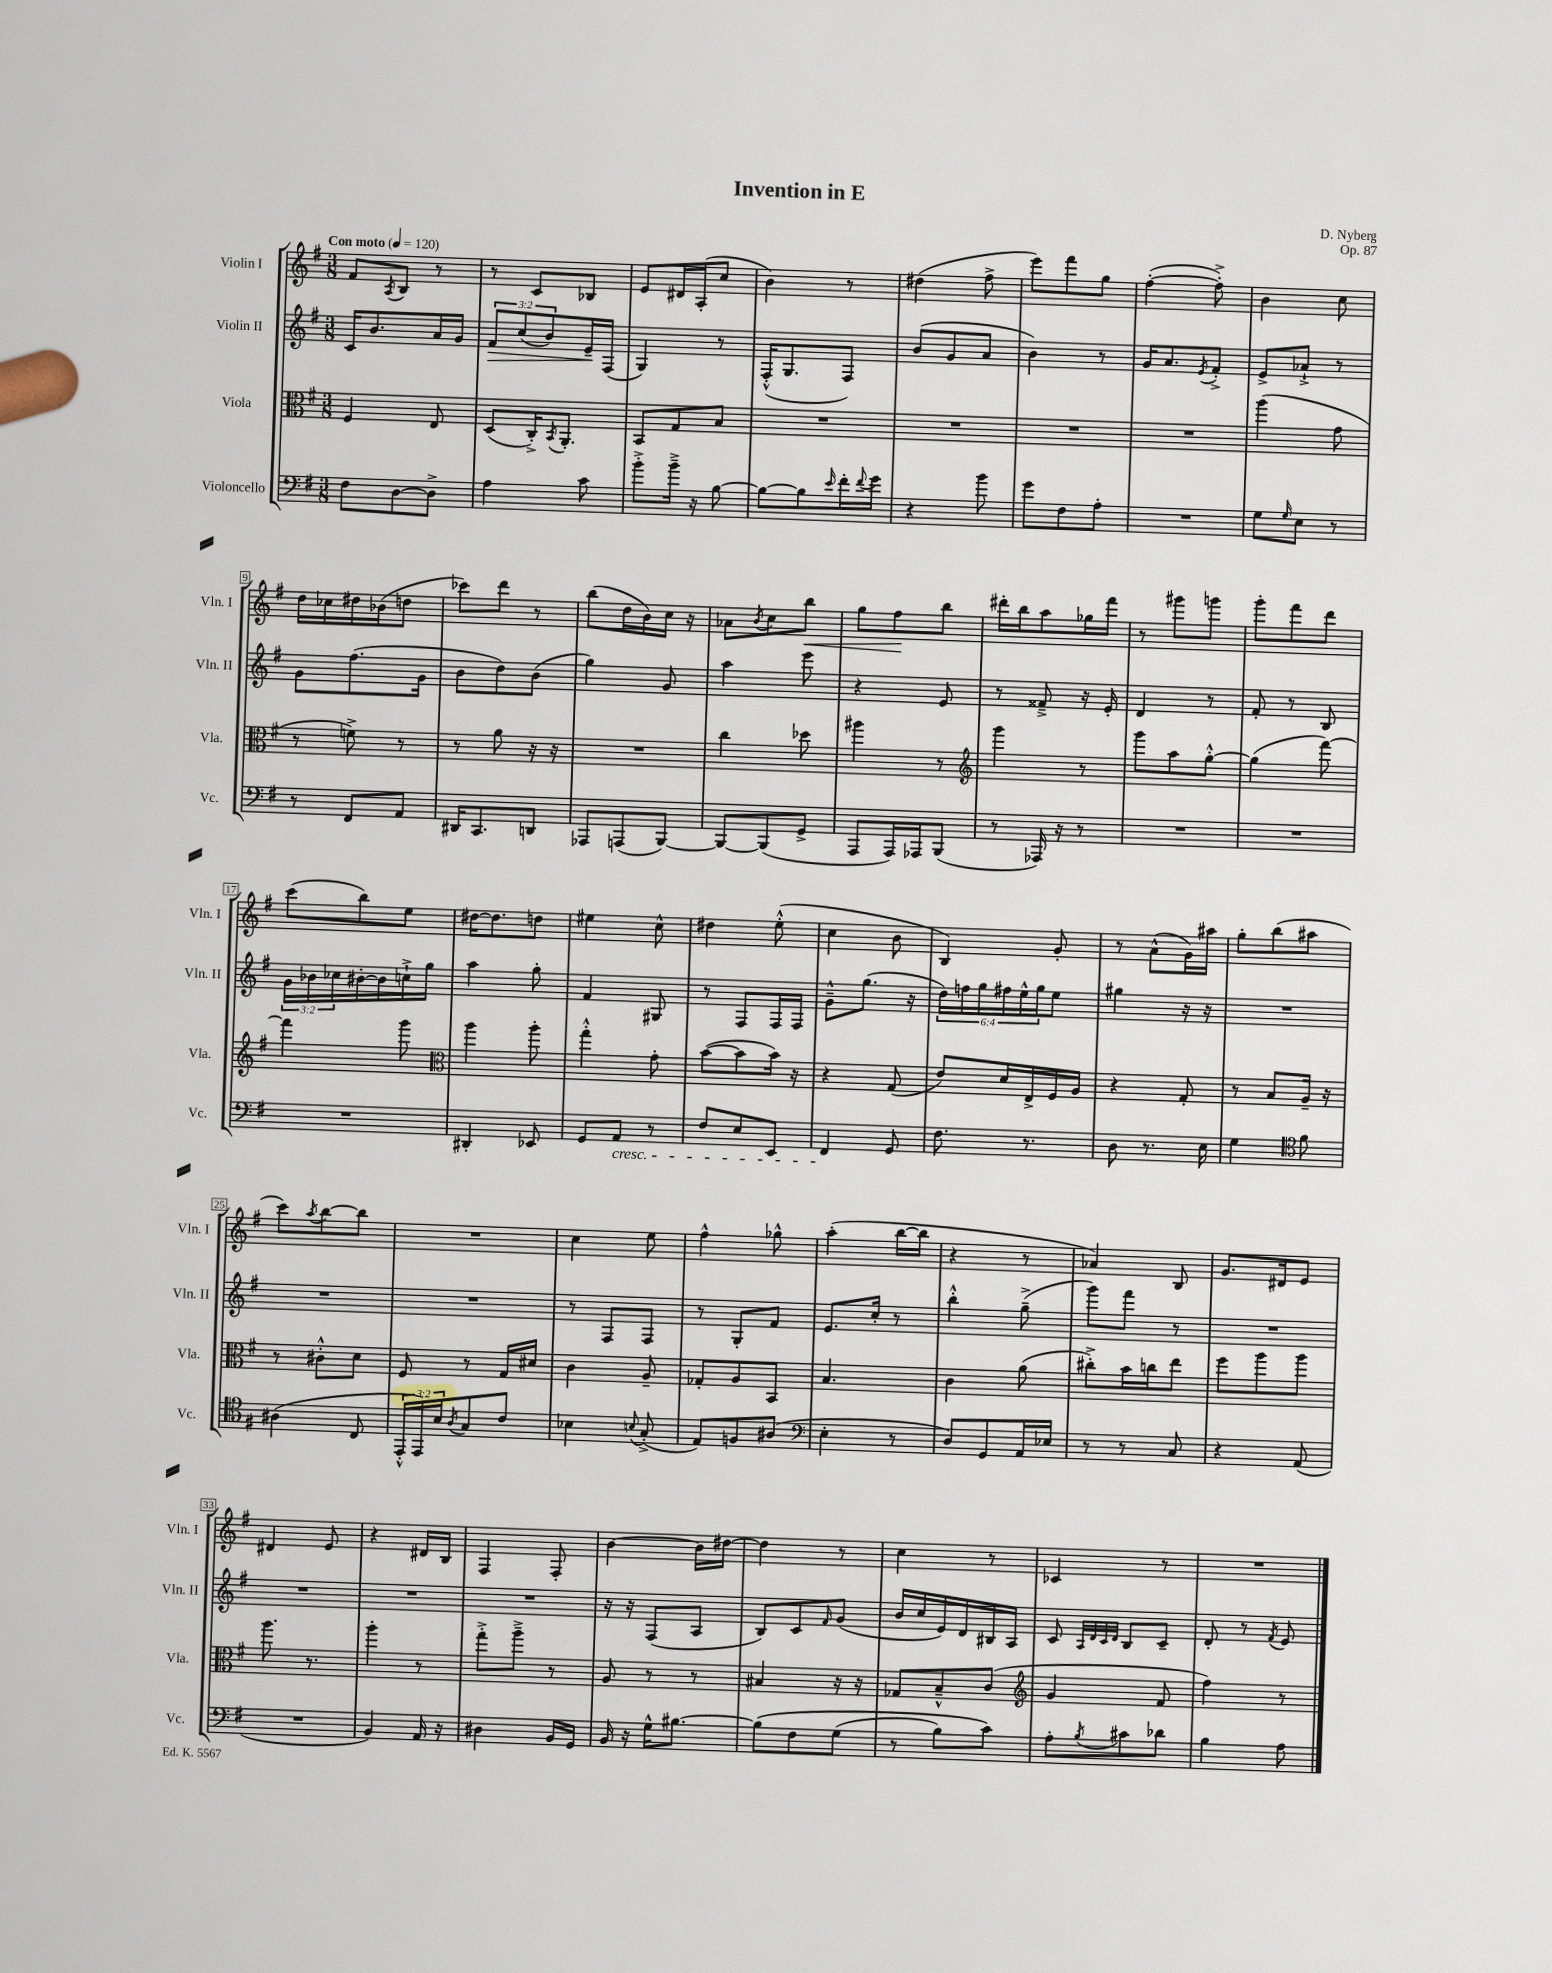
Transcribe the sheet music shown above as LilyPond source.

\header { title = "Invention in E" composer = "D. Nyberg" opus = "Op. 87" }
<<
\new StaffGroup <<
\new Staff = "s0" \with { instrumentName = "Violin I" shortInstrumentName = "Vln. I" } {
    \clef treble \key g \major \numericTimeSignature \time 3/8 \tempo "Con moto" 4 = 120
    fis'8 \acciaccatura { a8 } b8 r8 |
    r8 c'8 bes8 |
    e'8 dis'16 a16-.( c''8 |
    b'4) r8 |
    dis''4( fis''8-> |
    e'''8) fis'''8 g''8 |
    fis''4~-.( fis''8-.->) |
    b'4 c''8 |
    d''16 ces''16 dis''16 bes'16( d''8 |
    ces'''8) d'''8 r8 |
    b''8( d''16 b'16) c''16 r16 |
    aes'8 \acciaccatura { b'8 } c''8 b''8\< |
    g''8 fis''8\! b''8 |
    dis'''16-. b''16 a''8 ges''16 fis'''16 |
    r8 gis'''8 g'''8 |
    g'''8-. fis'''8 d'''8 |
    c'''8( b''8) e''8 |
    dis''16~ dis''8. d''8 |
    eis''4 c''8-^ |
    dis''4 e''8-.-^( |
    c''4 b'8 |
    b4) g'8-. |
    r8 a'8-^( g'16) ais''16 |
    g''8-. b''8( ais''8 |
    c'''8) \acciaccatura { a''8 } b''8~ b''8 |
    R4. |
    c''4 e''8 |
    fis''4-^ ges''8-^ |
    a''4-.( b''16~ b''16 |
    r4 r8 |
    aes'4) b8 |
    g'8. dis'16 e'8 |
    dis'4 e'8 |
    r4 dis'16 b16 |
    fis4 fis8-. |
    b'4~ b'16 dis''16~ |
    dis''4 r8 |
    c''4 r8 |
    ces'4 r8 |
    R4. \bar "|." |
}
\new Staff = "s1" \with { instrumentName = "Violin II" shortInstrumentName = "Vln. II" } {
    \clef treble \key g \major \numericTimeSignature \time 3/8 \override Staff.TupletNumber.text = #tuplet-number::calc-fraction-text
    c'16 b'8. a'16 g'16 |
    \tuplet 3/2 { fis'8\> c''8( b'8) } e'16--\! fis16( |
    g4) r8 |
    fis16-.-^( g8. fis8) |
    b'8( g'8 a'8 |
    b'4) r8 |
    g'16 a'8. \acciaccatura { e'8 } fis'8-.-> |
    e'8-> aes'8-!-> r8 |
    g'8 fis''8.( g'16 |
    b'8 d''8) b'8( |
    g''4) g'8 |
    a''4 e'''8 |
    r4 e'8 |
    r8 fisis'8---> r16 e'16-. |
    d'4 r8 |
    fis'8-. r8 b8 |
    \tuplet 3/2 { g'16 bes'16 ces''16 } bis'16~-. bis'16 c''16-!-> g''16 |
    a''4 g''8-. |
    fis'4 gis8 |
    r8 fis8 fis16 fis16 |
    g'8---^ g''8.( r16 |
    \tuplet 6/4 { d''16) f''16 g''16 fis''16 e''16-^ g''16 } e''8 |
    gis''4 r16 r16 |
    R4. |
    R4. |
    R4. |
    r8 fis8 fis8 |
    r8 g8-. fis'8 |
    e'8. c''16-. r8 |
    b''4-.-^ g''8--->( |
    g'''8) fis'''8 r8 |
    R4. |
    R4. |
    R4. |
    R4. |
    r16 r16 fis8( a8 |
    b8) c'8 \grace { fis'16 } g'8( |
    b'16 c''16 e'16) d'16 bis16 a16 |
    c'8 \grace { a32 d'32 c'32 d'32 } b8 c'8-- |
    d'8-. r8 \acciaccatura { fis'8 } e'8 \bar "|." |
}
\new Staff = "s2" \with { instrumentName = "Viola" shortInstrumentName = "Vla." } {
    \clef alto \key g \major \numericTimeSignature \time 3/8
    fis4 e8 |
    d8( c16-.->) \acciaccatura { b,8 } a,8.-. |
    b,8 g8 b8 |
    R4. |
    R4. |
    R4. |
    R4. |
    a''4( g'8 |
    r8 f'8->) r8 |
    r8 a'8 r16 r16 |
    R4. |
    c''4 des''8 |
    ais''4 r8 |
    \clef treble g'''4 r8 |
    g'''8 a''8 g''8~-.-^ |
    g''4( fis'''8~) |
    fis'''4 g'''8 |
    \clef alto a''4 a''8-. |
    g''4-.-^ g'8-. |
    b'8~( b'8 b'16) r16 |
    r4 g8( |
    e'8) d'16 e16-> fis16 a16 |
    r4 g8-. |
    r8 b8 a16-- r16 |
    r8 cis'8-.-^ d'8 |
    fis8 r8 g16 dis'16 |
    c'4 a8-- |
    ges8-. a8 b,8 |
    b4. |
    c'4 a'8( |
    cis''8-.->) b'16 c''16 e''8 |
    fis''8 a''8 a''8 |
    a''8. r8. |
    a''4-. r8 |
    g''8-.-> a''8---> r8 |
    a8 r8 r8 |
    bis4 r16 r16 |
    ges8 b8---^ c'8( |
    \clef treble g'4 fis'8 |
    fis''4) r8 \bar "|." |
}
\new Staff = "s3" \with { instrumentName = "Violoncello" shortInstrumentName = "Vc." } {
    \clef bass \key g \major \numericTimeSignature \time 3/8 \override Staff.TupletNumber.text = #tuplet-number::calc-fraction-text
    fis8 d8~ d8-> |
    a4 c'8 |
    b'8-.-> b'16---> r16 b8~ |
    b8~ b8 \grace { e'16 } fis'16-. \appoggiatura { fis'8 } g'16 |
    r4 b'8 |
    g'8 fis8 a8-. |
    R4. |
    g8 \grace { g16 } e8 r8 |
    r8 fis,8 a,8 |
    dis,16 c,8. d,8 |
    aes,,8 a,,8( b,,8~) |
    b,,8~ b,,8( g,8-> |
    a,,8 a,,16) aes,,16 b,,8( |
    r8 aes,,16) r16 r8 |
    R4. |
    R4. |
    R4. |
    dis,4-. ees,8 |
    g,8 a,8\cresc r8 |
    fis8 e8 e,8 |
    fis,4\! g,8 |
    fis8. r8. |
    d8 r8. e16 |
    g4 \clef tenor fis'8 |
    ais4( c8 |
    \tuplet 3/2 { e,16-.-^ e,16) b16 } \acciaccatura { a8 } g8 c'8 |
    bes4 \appoggiatura { b8 } g8-.->( |
    e8) f8 ais8( |
    \clef bass e4-. r8 |
    d8) g,8 a,16 ees16 |
    r8 r8 c8 |
    r4 a,8( |
    R4. |
    b,4) a,16 r16 |
    dis4 b,16 g,16 |
    b,16 r16 g16-^ bis8.~ |
    bis8\( fis8 g8( |
    r8 b8) c'8\) |
    a8-. \acciaccatura { b8 } cis'8 des'8 |
    b4 a8 \bar "|." |
}
>>
>>
\layout { \context { \Score \override BarNumber.stencil = #(make-stencil-boxer 0.1 0.3 ly:text-interface::print) } }
